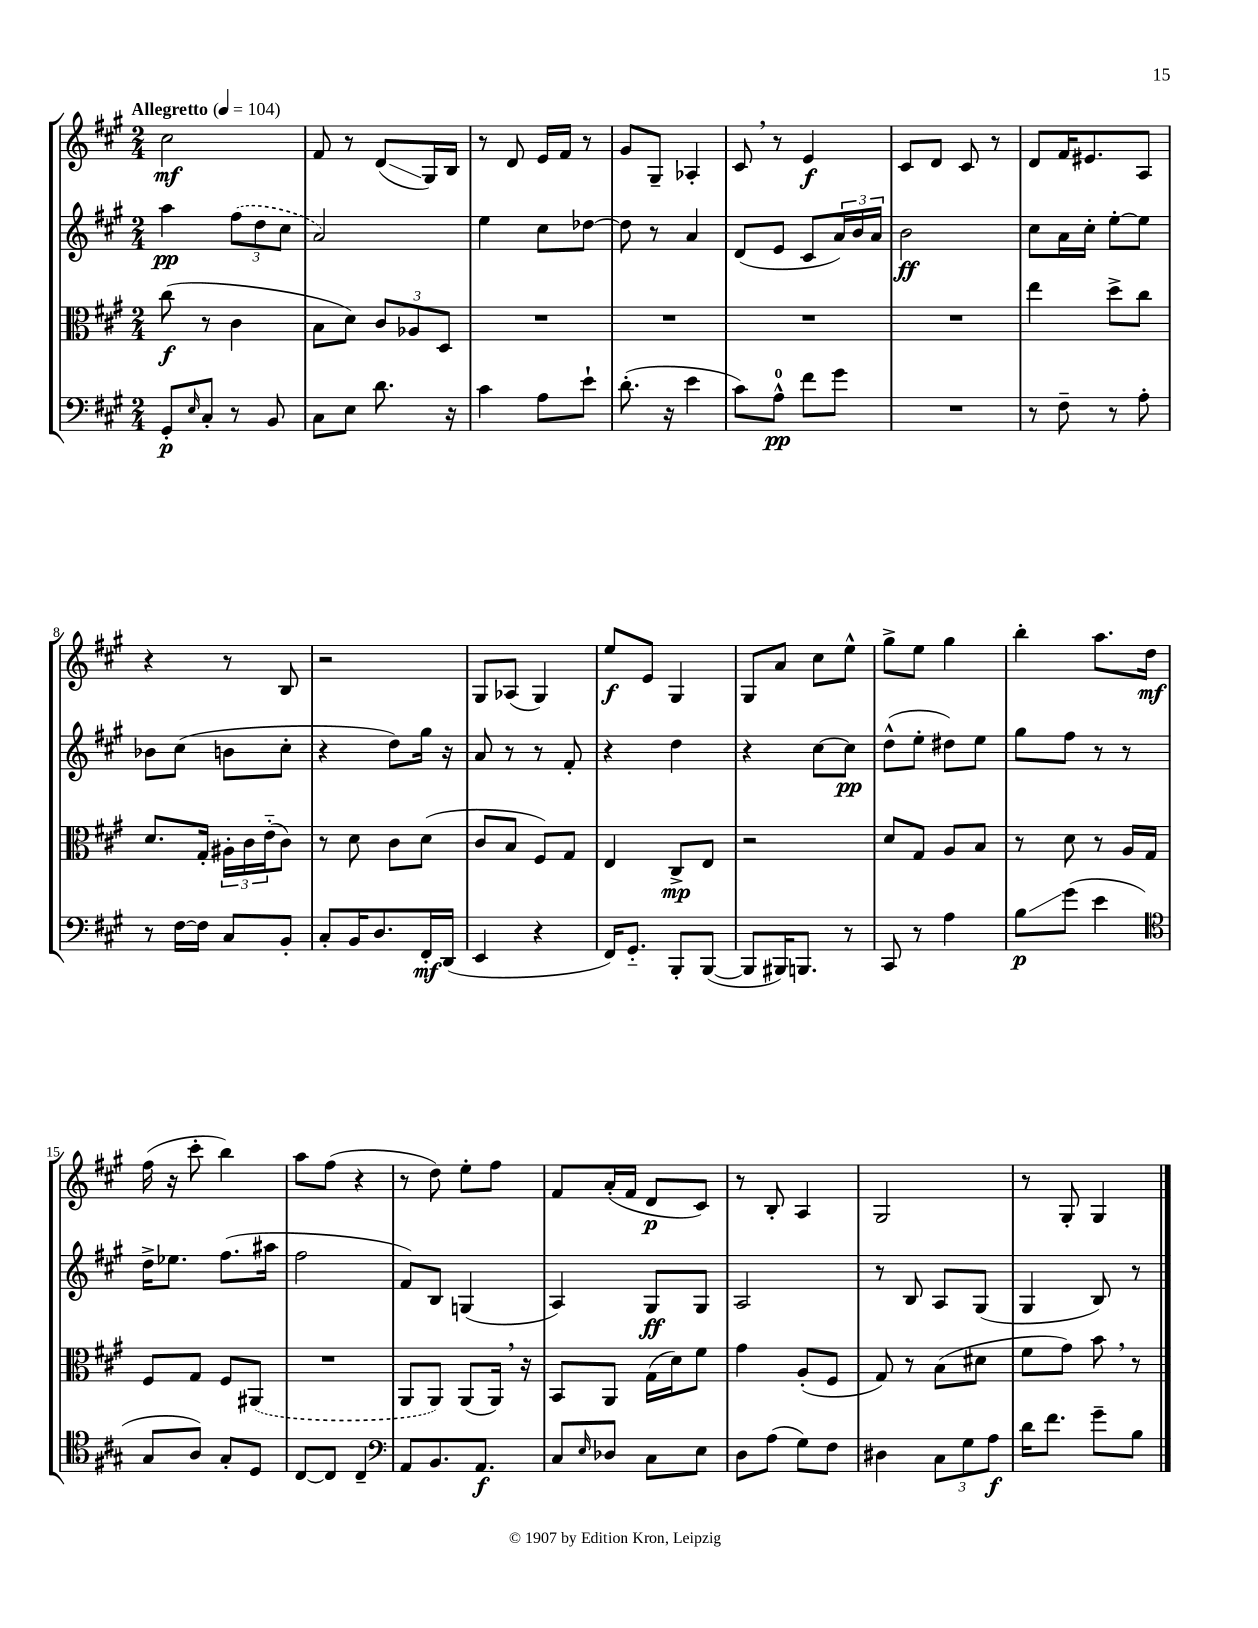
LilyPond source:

<<
\new StaffGroup <<
\new Staff = "s0" {
    \clef treble \key a \major \numericTimeSignature \time 2/4 \tempo "Allegretto" 4 = 104
    cis''2\mf |
    fis'8 r8 d'8\glissando( gis16) b16 |
    r8 d'8 e'16 fis'16 r8 |
    gis'8 gis8-- aes4-. |
    cis'8 \breathe r8 e'4\f |
    cis'8 d'8 cis'8 r8 |
    d'8 fis'16 eis'8. a8 |
    r4 r8 b8 |
    r2 |
    gis8 aes8( gis4) |
    e''8\f e'8 gis4 |
    gis8 a'8 cis''8 e''8-^ |
    gis''8-> e''8 gis''4 |
    b''4-. a''8. d''16\mf |
    fis''16( r16 cis'''8-. b''4) |
    a''8 fis''8( r4 |
    r8 d''8) e''8-. fis''8 |
    fis'8 a'16-.( fis'16 d'8\p cis'8) |
    r8 b8-. a4 |
    gis2 |
    r8 gis8-. gis4 \bar "|." |
}
\new Staff = "s1" {
    \clef treble \key a \major \numericTimeSignature \time 2/4
    a''4\pp \tuplet 3/2 { \once \slurDashed fis''8( d''8 cis''8 } |
    a'2) |
    e''4 cis''8 des''8~ |
    des''8 r8 a'4 |
    d'8( e'8 cis'8 \tuplet 3/2 { a'16) b'16 a'16 } |
    b'2\ff |
    cis''8 a'16 cis''16-. e''8~-. e''8 |
    bes'8 cis''8( b'8 cis''8-. |
    r4 d''8) gis''16 r16 |
    a'8 r8 r8 fis'8-. |
    r4 d''4 |
    r4 cis''8~ cis''8\pp |
    d''8-^( e''8-. dis''8) e''8 |
    gis''8 fis''8 r8 r8 |
    d''16-> ees''8. fis''8.( ais''16 |
    fis''2 |
    fis'8) b8 g4( |
    a4) gis8\ff gis8 |
    a2 |
    r8 b8 a8 gis8( |
    gis4 b8) r8 \bar "|." |
}
\new Staff = "s2" {
    \clef alto \key a \major \numericTimeSignature \time 2/4
    cis''8\f( r8 cis'4 |
    b8 d'8) \tuplet 3/2 { cis'8 aes8 d8 } |
    R2 |
    R2 |
    R2 |
    R2 |
    e''4 d''8-> cis''8 |
    d'8. gis16-. \tuplet 3/2 { ais16-. cis'16 e'16-_( } cis'8) |
    r8 d'8 cis'8 d'8( |
    cis'8 b8 fis8) gis8 |
    e4 cis8->\mp e8 |
    r2 |
    d'8 gis8 a8 b8 |
    r8 d'8 r8 a16 gis16 |
    fis8 gis8 fis8 \once \slurDashed ais,8( |
    R2 |
    a,8 a,8) a,8( a,16) \breathe r16 |
    b,8 a,8 gis16( d'16) fis'8 |
    gis'4 a8-.( fis8 |
    gis8) r8 b8( dis'8 |
    fis'8 gis'8) b'8 \breathe r8 \bar "|." |
}
\new Staff = "s3" {
    \clef bass \key a \major \numericTimeSignature \time 2/4
    gis,8-.\p \grace { e16 } cis8-. r8 b,8 |
    cis8 e8 d'8. r16 |
    cis'4 a8 e'8-! |
    d'8.-.( r16 e'4 |
    cis'8) a8-0-^\pp fis'8 gis'8 |
    R2 |
    r8 fis8-- r8 a8-. |
    r8 fis16~ fis16 cis8 b,8-. |
    cis8-. b,16 d8. fis,16-.\mf d,16( |
    e,4 r4 |
    fis,16) gis,8.-_ b,,8-. b,,8~( |
    b,,8 bis,,16) b,,8. r8 |
    cis,8 r8 a4 |
    b8\glissando\p gis'8( e'4 |
    \clef tenor gis8 a8) gis8-. d8 |
    cis8~ cis8 cis4-- |
    \clef bass a,8 b,8. a,8.\f |
    cis8 \grace { e16 } des8 cis8 e8 |
    d8 a8( gis8) fis8 |
    dis4 \tuplet 3/2 { cis8 gis8 a8\f } |
    d'16 fis'8. gis'8-- b8 \bar "|." |
}
>>
>>
